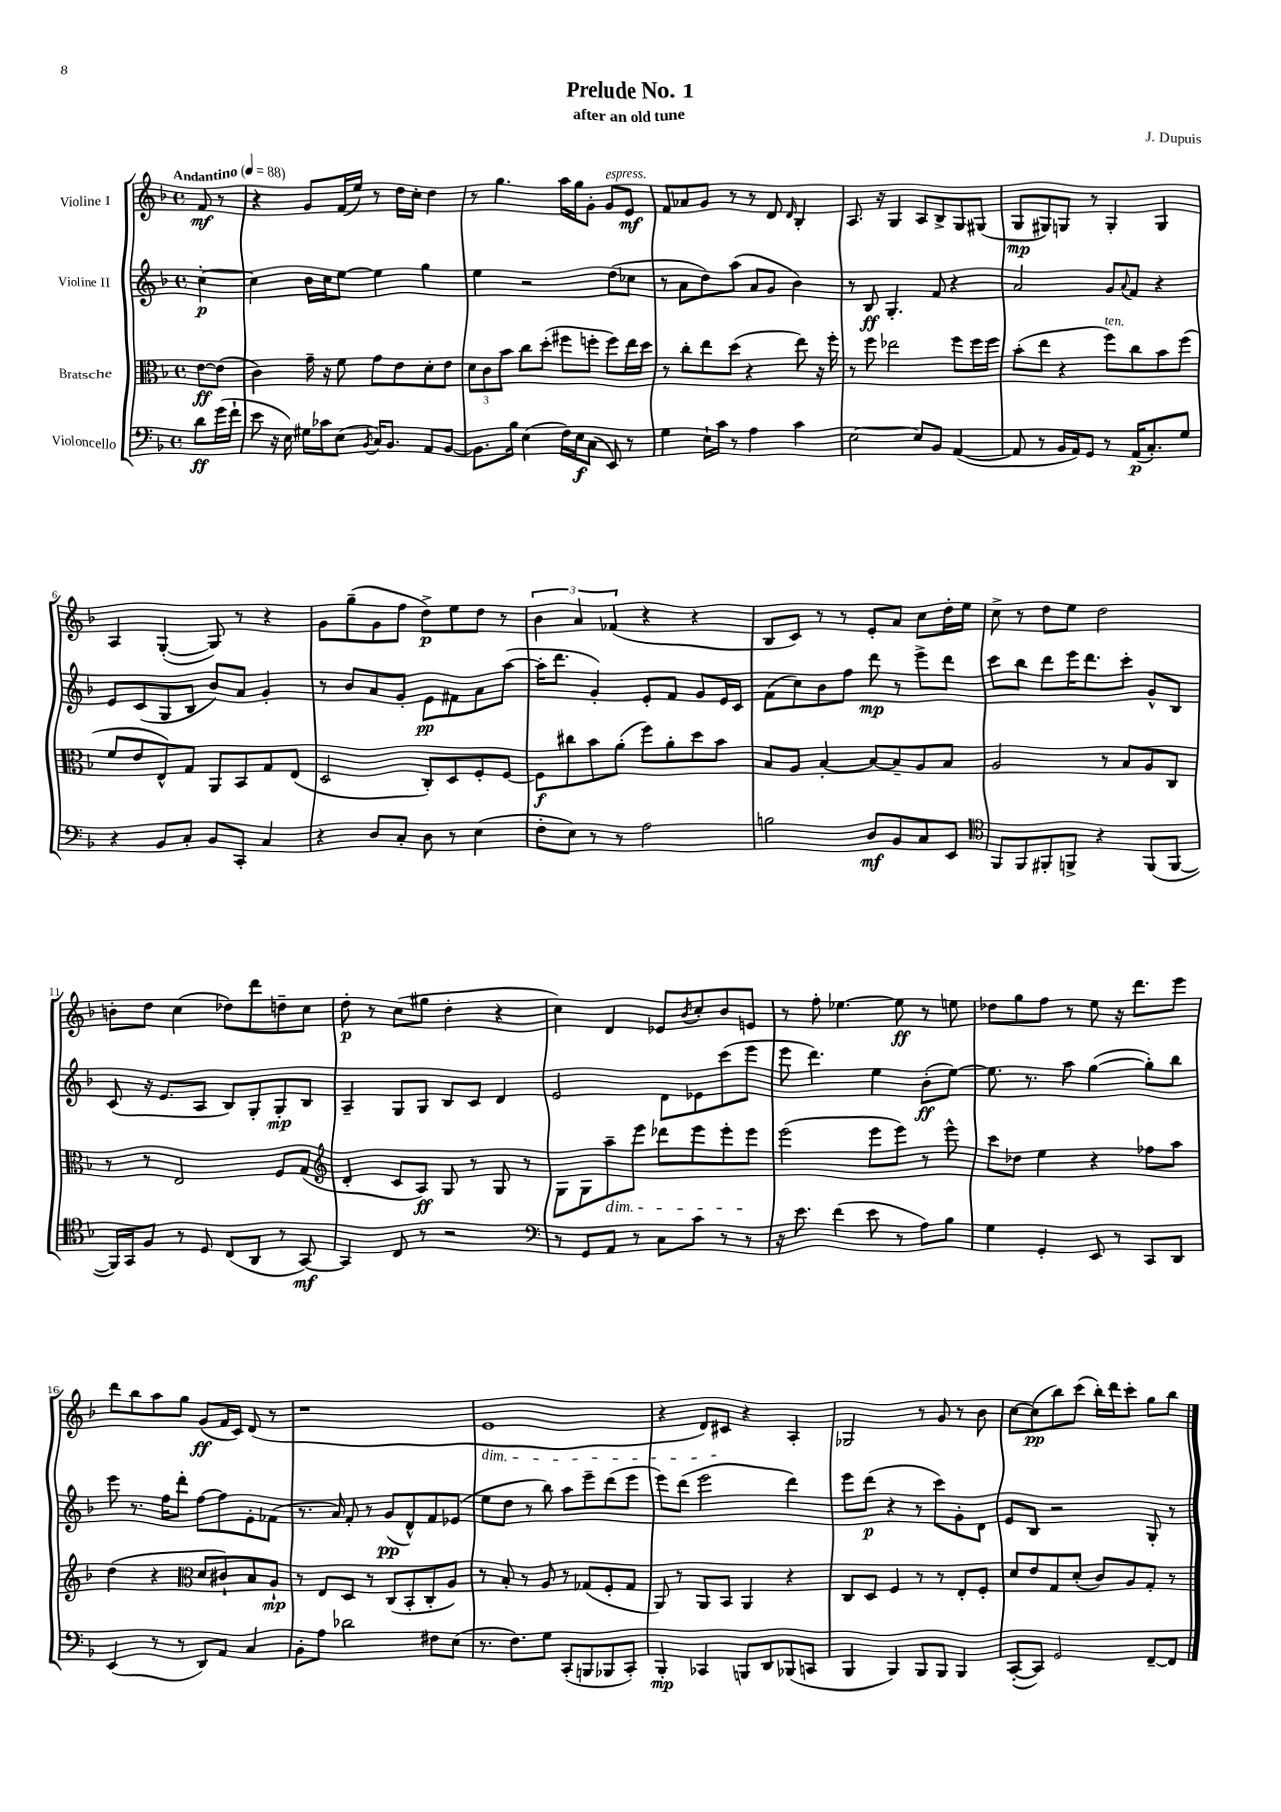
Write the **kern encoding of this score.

**kern	**kern	**kern	**kern
*staff4	*staff3	*staff2	*staff1
*clefF4	*clefC3	*clefG2	*clefG2
*k[b-]	*k[b-]	*k[b-]	*k[b-]
*M4/4	*M4/4	*M4/4	*M4/4
*met(c)	*met(c)	*met(c)	*met(c)
*MM88	*MM88	*MM88	*MM88
8d	[8e	[4cc'	8f
(16g	(8e]	.	8r
16f`	.	.	.
=	=	=	=
8e	4c)	4cc]	4r
16r	.	.	.
16E)	.	.	.
16G#	16g~	16b-	8g
16c-	16r	16cc	.
(8E	8f	[8ee	(16f
.	.	.	16ee)
8qBB-	.	.	.
16C)	8g	4ee]	8r
8.BB-	.	.	.
.	8e	.	16dd
.	.	.	16cc'
8AA	8d'	4gg	4dd
[8BB-	8e	.	.
=	=	=	=
8.BB-]	12d	4ee	8r
.	12c	.	.
.	.	.	4.gg
.	12b-	.	.
16B-	.	.	.
(4E	8cc	2r	.
.	(8dd'	.	.
16F)	8ff#	.	16aa
16E	.	.	16gg
(8C	8ff'	.	8g'
8EE)	8ff)	(8dd	8g
8r	16ee	8cc-	8e
.	16dd	.	.
=	=	=	=
4G	8r	8r	8f
.	8cc'	8a	8a-
16E`	8ee	8dd)	8g
16c	.	.	.
8r	(8dd	(8aa	8r
4A	4r	8a	8r
.	.	8g	8d
.	.	.	16qqd
4c	8ee)	4b-)	4B-'
.	16r	.	.
.	16ff'	.	.
=	=	=	=
[2E	8r	8r	8.A
.	8ff	8B-	.
.	.	.	16r
.	2ee-	4.G'	4G
8E]	.	.	8A
8BB-	.	8f	8B-^
([4AA	8ff	4r	8G
.	16ff	.	(8G#
.	16ff	.	.
=	=	=	=
8AA]	(8b-'	2a	8G
8r	8ee	.	8G#)
16BB-	4r	.	8G
16AA)	.	.	.
8GG	.	.	8r
8r	8ff)	8g	4G'
.	.	8qqa	.
(16AA	8cc	8f	.
8.C')	.	.	.
.	8b-	4r	4G
8G	(8ff	.	.
=	=	=	=
4r	8f	8e	4A
.	8e	(8c	.
8BB-	8E^^)	8G	([4G'
8C'	8G	8B-	.
8BB-	8AA	8b-)	8G])
8CC'	8BB-	8a	8r
4C	8G	4g'	4r
.	(8E	.	.
=	=	=	=
4r	2D	8r	8g
.	.	8b-	(8gg~
8D	.	8a	8g
8C'	.	8g'	8ff
8D	8C')	8e	8dd^)
8r	8D	8f#	8ee
(4E	8F'	8a	8dd
.	[8F	([8aa	8r
=	=	=	=
8F'	8F]	16aa']	6b-
.	.	8.ddd	.
8E)	8cc#	.	.
.	.	.	6a
8r	8b-	4g')	.
.	.	.	(6f-
8r	(8a'	.	.
2A	8ff)	8e'	4r
.	8a'	8f	.
.	8dd	8g	4r
.	8b-	16e	.
.	.	16c	.
=	=	=	=
2B	8B-	(8f	8B-
.	8A	8cc)	8c)
.	[4B-'	8b-	8r
.	.	8ff	8r
8D	8B-_	8ddd	8e'
8BB-	8B-~]	8r	8a
8C	8A	8eee^	8cc
8EE	8B-	8ddd	16dd'
.	.	.	16ee
=	=	=	=
*clefC4	*	*	*
8FF	2A	8ccc	8cc^
8FF	.	8bb-	8r
8FF#'	.	8ddd	8dd
8FF^	.	16eee	8ee
.	.	8.ddd	.
4r	8r	.	2dd
.	8B-	8ccc'	.
(8FF	8A	8g^^	.
[8FF	8C	8B-	.
=	=	=	=
16FF])	8r	(8c	8b'
16GG	.	.	.
8F	8r	16r	8dd
.	.	8.e	.
8r	2E	.	(4cc
8D	.	8A	.
(8C	.	8B-)	8dd-)
8AA	.	8G'	8ddd
8r	8F	8G'	8dd~
[8GG)	(8G	8B-	8cc
=	=	=	=
*	*clefG2	*	*
4GG]	4d'	4A~	8dd'
.	.	.	8r
8C	8c	8G	(8cc
8r	8A)	8G	8gg#
2r	8G	8B-	4dd'
.	8r	8c	.
.	8G	4d	4r
.	8r	.	.
=	=	=	=
*clefF4	*	*	*
8r	8G	2e	4cc)
8GG	8G	.	.
8AA	8aa~	.	4d
8r	8eee	.	.
8C	8ddd-	8d	8e-
.	.	.	8qb-
8c	8eee	8e-	8cc'
8r	8eee'	(8ccc	8b-
8r	8eee	8eee	8e
=	=	=	=
16r	(2eee	8eee	8r
8.e	.	.	.
.	.	4.ddd)	8ff'
(4f	.	.	[4.ee-
8e	8eee	4ee	.
8r	8eee)	.	8ee-]
8A)	8r	(8b-'	8r
8B-	8eee^^	[8ee)	8ee
=	=	=	=
4G	8ccc	8.ee]	8dd-
.	8dd-	.	8gg
.	.	8.r	.
4GG'	4ee	.	8ff
.	.	8aa	8r
8EE	4r	([4gg	8ee
8r	.	.	16r
.	.	.	8.ddd
8CC	8ff-	8gg'])	.
8DD	8aa	8bb-	8eee
=	=	=	=
(4EE	(4dd	8eee	8ddd
.	.	8.r	8bb-
8r	4r	.	8aa
.	.	16ff	.
8r	.	8ddd'	8gg
*	*clefC3	*	*
8DD)	8d	[8ff	(8g
8AA	8c#`)	8ff]	16f
.	.	.	16c)
4C	8B-	8e'	(8d
.	8A`	(8f-	8r
=	=	=	=
8BB-'	8r	8.r	1r
8A	8E	.	.
.	.	16a)	.
2d-	8D	8f'	.
.	8r	8r	.
.	(8C	(8g	.
.	8BB-'	8d^^)	.
8F#	8C'	8f	.
(8E	8A)	(8e-	.
=	=	=	=
8.r	8r	8ee	1e
.	8B-'	8dd	.
8.F)	.	.	.
.	8r	8r	.
8G	8A	8bb-)	.
(8CC'	8r	8aa	.
8BBB	(8G-	8eee~	.
8BBB-	8F'	(8ddd	.
8CC')	8G-	8eee	.
=	=	=	=
4BBB-'	8AA)	8eee)	4r
.	8r	(8ddd	.
4CC-	8AA	2eee	8d)
.	8BB-	.	8c#
8BBB	4AA	.	4r
8DD	.	.	.
(8BBB-	4r	4ddd)	4A'
8CC	.	.	.
=	=	=	=
4BBB-	8C	8eee	2G-
.	8D	(8ddd	.
4BBB-)	4F	4r	.
8BBB-	8r	8r	8r
8BBB-	8r	8ccc)	8g
4BBB-	8E'	8g'	8r
.	8F'	8d	8b-
=	=	=	=
([8CC'	8d	8e	[8cc
8CC])	8e	8B-	(8cc]
2GG	8G	2r	8bb-)
.	(8d'	.	(8ccc
.	8c)	.	16bb-')
.	.	.	16ddd
.	8A	.	8ccc'
[8FF~	8G'	8G'	8gg
8FF]	8r	8r	8bb-
==	==	==	==
*-	*-	*-	*-
